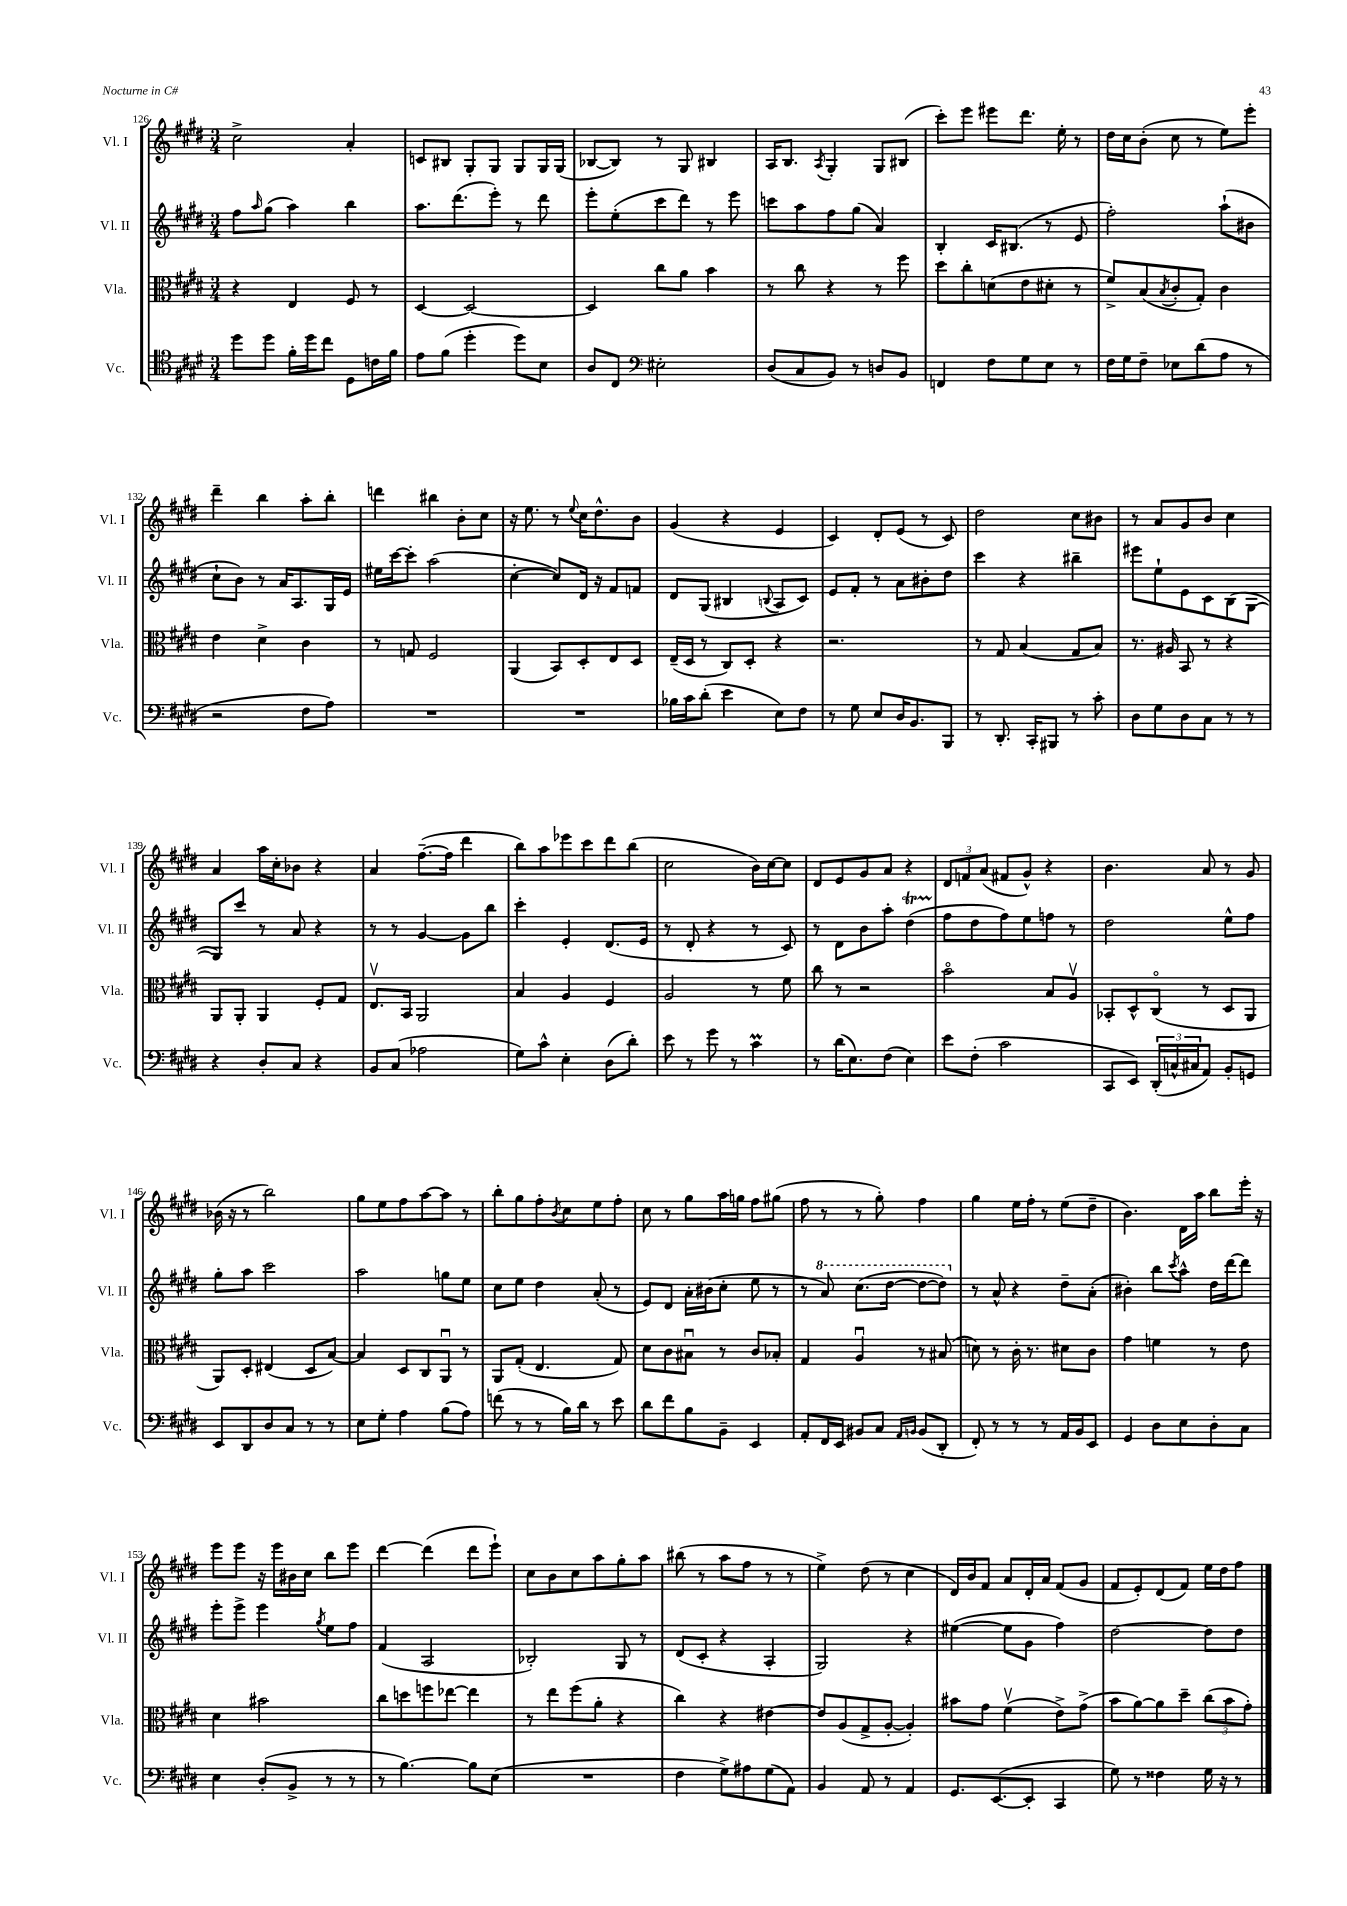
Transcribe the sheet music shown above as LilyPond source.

<<
\new StaffGroup <<
\new Staff = "s0" \with { instrumentName = "Vl. I" shortInstrumentName = "Vl. I" } {
    \clef treble \key e \major \numericTimeSignature \time 3/4
    cis''2-> a'4-. |
    c'8 bis8 gis8-. gis8 gis8 gis16 gis16( |
    bes8~ bes8) r8 gis8 bis4 |
    a16 b8. \acciaccatura { a8 } gis4-. gis8 bis8( |
    cis'''8-.) e'''8 eis'''8 dis'''8. e''16-. r8 |
    dis''16 cis''16 b'8-.( cis''8 r8 e''8) e'''8-. |
    dis'''4-- b''4 a''8-. b''8-. |
    d'''4 bis''4 b'8-. cis''8 |
    r16 e''8. r8 \appoggiatura { e''8 } cis''16 dis''8.-^ b'8 |
    gis'4( r4 e'4 |
    cis'4) dis'8-. e'8( r8 cis'8) |
    dis''2 cis''8 bis'8 |
    r8 a'8 gis'8 b'8 cis''4 |
    a'4 a''16 cis''16-. bes'8 r4 |
    a'4 fis''8.~--( fis''16 dis'''4 |
    b''8) a''8 ees'''8 cis'''8 dis'''8 b''8( |
    cis''2 b'16) cis''16~ cis''8 |
    dis'8 e'8 gis'8 a'8 r4 |
    \tuplet 3/2 { dis'8 f'8 a'8( } fis'8 gis'8-^) r4 |
    b'4. a'8 r8 gis'8 |
    bes'16( r16 r8 b''2) |
    gis''8 e''8 fis''8 a''8~ a''8 r8 |
    b''8-. gis''8 fis''8-. \acciaccatura { b'8 } cis''8 e''8 fis''8-. |
    cis''8 r8 gis''8 a''16 g''16 fis''8 gis''8( |
    fis''8 r8 r8 gis''8-.) fis''4 |
    gis''4 e''16 fis''16-. r8 e''8( dis''8-- |
    b'4.) dis'16 a''16 b''8 e'''16-. r16 |
    e'''8 e'''8 r16 e'''16 bis'16 cis''16 b''8 e'''8 |
    dis'''4~ dis'''4( dis'''8 e'''8-!) |
    cis''8 b'8 cis''8 a''8 gis''8-. a''8 |
    bis''8( r8 a''8 fis''8 r8 r8 |
    e''4->) dis''8( r8 cis''4 |
    dis'16) b'16 fis'8 a'8 dis'16-. a'16 fis'8( gis'8 |
    fis'8 e'8-.) dis'8( fis'8) e''16 dis''16 fis''8 \bar "|." |
}
\new Staff = "s1" \with { instrumentName = "Vl. II" shortInstrumentName = "Vl. II" } {
    \clef treble \key e \major \numericTimeSignature \time 3/4
    fis''8 \grace { a''16 } gis''8( a''4) b''4 |
    a''8. dis'''8.( e'''8-.) r8 dis'''8 |
    e'''8-. e''8-.( cis'''8 dis'''8) r8 e'''8 |
    c'''8 a''8 fis''8 gis''8( a'4) |
    b4-. cis'16 bis8.( r8 e'8 |
    fis''2-.) a''8-!( bis'8 |
    cis''8-! b'8) r8 a'16 a8. gis16 e'16 |
    eis''16 cis'''16~ cis'''8-. a''2( |
    cis''4~-. cis''8) dis'16 r16 fis'8 f'8 |
    dis'8 gis8( bis4 \appoggiatura { b8 } a8 cis'8) |
    e'8 fis'8-. r8 a'8 bis'8-. dis''8 |
    cis'''4 r4 bis''4-- |
    eis'''8 e''8-! e'8 cis'8 b8( gis8~ |
    gis8) cis'''8 r8 a'8 r4 |
    r8 r8 gis'4~ gis'8 b''8 |
    cis'''4-. e'4-. dis'8.( e'16 |
    r8 dis'8-. r4 r8 cis'8) |
    r8 dis'8 b'8 a''8-. dis''4\startTrillSpan( |
    fis''8\stopTrillSpan dis''8 fis''8) e''8 f''8 r8 |
    dis''2 e''8-^ fis''8 |
    gis''8-. a''8 cis'''2 |
    a''2 g''8 e''8 |
    cis''8 e''8 dis''4 a'8-.( r8 |
    e'8) dis'8 a'16-. bis'16( cis''8-. e''8 r8 |
    r8 \ottava #1 a''8) cis'''8.( dis'''16~ dis'''8~ dis'''8) \ottava #0 |
    r8 a'8-^ r4 dis''8-- a'8-.( |
    bis'4-.) b''8 \acciaccatura { cis'''8 } a''8-^ dis''16 dis'''16~ dis'''8 |
    e'''8-. e'''8-> e'''4 \acciaccatura { gis''8 } e''8 fis''8 |
    fis'4( a2 |
    bes2-.) gis8 r8 |
    dis'8( cis'8-. r4 a4-. |
    gis2) r4 |
    eis''4~( eis''8 gis'8 fis''4) |
    dis''2~ dis''8 dis''8 \bar "|." |
}
\new Staff = "s2" \with { instrumentName = "Vla." shortInstrumentName = "Vla." } {
    \clef alto \key e \major \numericTimeSignature \time 3/4
    r4 e4 fis8 r8 |
    dis4~ dis2~ |
    dis4 cis''8 a'8 b'4 |
    r8 cis''8 r4 r8 fis''8 |
    dis''8 cis''8-. d'8( e'8 dis'8-. r8 |
    fis'8->) b8( \acciaccatura { b8 } cis'8-. gis8-.) cis'4 |
    e'4 dis'4-> cis'4 |
    r8 g8 fis2 |
    a,4( b,8) dis8-. e8 dis8 |
    e16--( dis16 r8 cis8) dis8-. r4 |
    r2. |
    r8 gis8 b4( gis8 b8) |
    r8. ais16 b,8 r8 r4 |
    a,8 a,8-. a,4 fis8-. gis8 |
    e8.\upbow b,16 a,2 |
    b4 a4 fis4 |
    a2 r8 fis'8 |
    cis''8 r8 r2 |
    b'2\flageolet b8 a8\upbow |
    bes,8-. dis8-^ cis8\flageolet( r8 dis8 a,8 |
    a,8) dis8-. eis4( dis8 b8~) |
    b4 dis8 cis8 a,8\downbow r8 |
    a,8 gis8-.( e4. gis8) |
    dis'8 cis'8 bis8\downbow r8 cis'8 bes8-. |
    gis4 a4\downbow r8 bis8( |
    d'8) r8 cis'16-. r8. dis'8 cis'8 |
    gis'4 f'4 r8 e'8 |
    dis'4 bis'2 |
    cis''8 d''8 f''8 ees''8~ ees''4 |
    r8 e''8 fis''8( a'8-. r4 |
    cis''4) r4 eis'4~ |
    eis'8 a8( gis8-> a8~-. a4-.) |
    bis'8 gis'8 fis'4\upbow( e'8->) gis'8->( |
    b'8 a'8~) a'8 dis''8-- \tuplet 3/2 { cis''8( b'8 gis'8-.) } \bar "|." |
}
\new Staff = "s3" \with { instrumentName = "Vc." shortInstrumentName = "Vc." } {
    \clef tenor \key e \major \numericTimeSignature \time 3/4
    dis''8 dis''8 fis'16-. dis''16 cis''8 dis8 c'16 fis'16 |
    e'8 fis'8( dis''4-. dis''8) b8 |
    a8 cis8 \clef bass eis2-. |
    dis8( cis8 b,8) r8 d8 b,8 |
    f,4 fis8 gis8 e8 r8 |
    fis16 gis16 fis8-- ees8 dis'8( a8 r8 |
    r2 fis8 a8) |
    R2. |
    R2. |
    bes16 cis'16 dis'8-.( e'4 e8) fis8 |
    r8 gis8 e8 dis16 b,8. b,,8 |
    r8 dis,8.-. cis,16-. bis,,8 r8 cis'8-. |
    dis8 gis8 dis8 cis8 r8 r8 |
    r4 dis8-. cis8 r4 |
    b,8 cis8( aes2 |
    gis8) cis'8-^ e4-. dis8( dis'8-.) |
    e'8 r8 gis'8 r8 cis'4\prall |
    r8 dis'16( e8.) fis8( e4) |
    e'8 fis8-.( cis'2 |
    cis,8 e,8) \tuplet 3/2 { dis,16-.( c16-^ cis16 } a,8) b,8-. g,8 |
    e,8 dis,8 dis8 cis8 r8 r8 |
    e8 gis8-. a4 b8( a8) |
    f'8( r8 r8 b16) dis'16 r8 e'8 |
    dis'8 fis'8 b8 b,8-- e,4 |
    a,8-. fis,16 e,16 bis,8 cis8 \grace { a,16 b,16 } b,8( dis,8-. |
    fis,8-.) r8 r8 r8 a,16 b,16 e,8 |
    gis,4 dis8 e8 dis8-. cis8 |
    e4 dis8-.( b,8-> r8 r8 |
    r8 b4.~) b8 e8( |
    R2. |
    fis4 gis8->) ais8 gis8( a,8) |
    b,4 a,8 r8 a,4 |
    gis,8. e,8.~( e,8-. cis,4 |
    gis8) r8 fisis4 gis16 r16 r8 \bar "|." |
}
>>
>>
\layout { \context { \Score currentBarNumber = #126 } }
